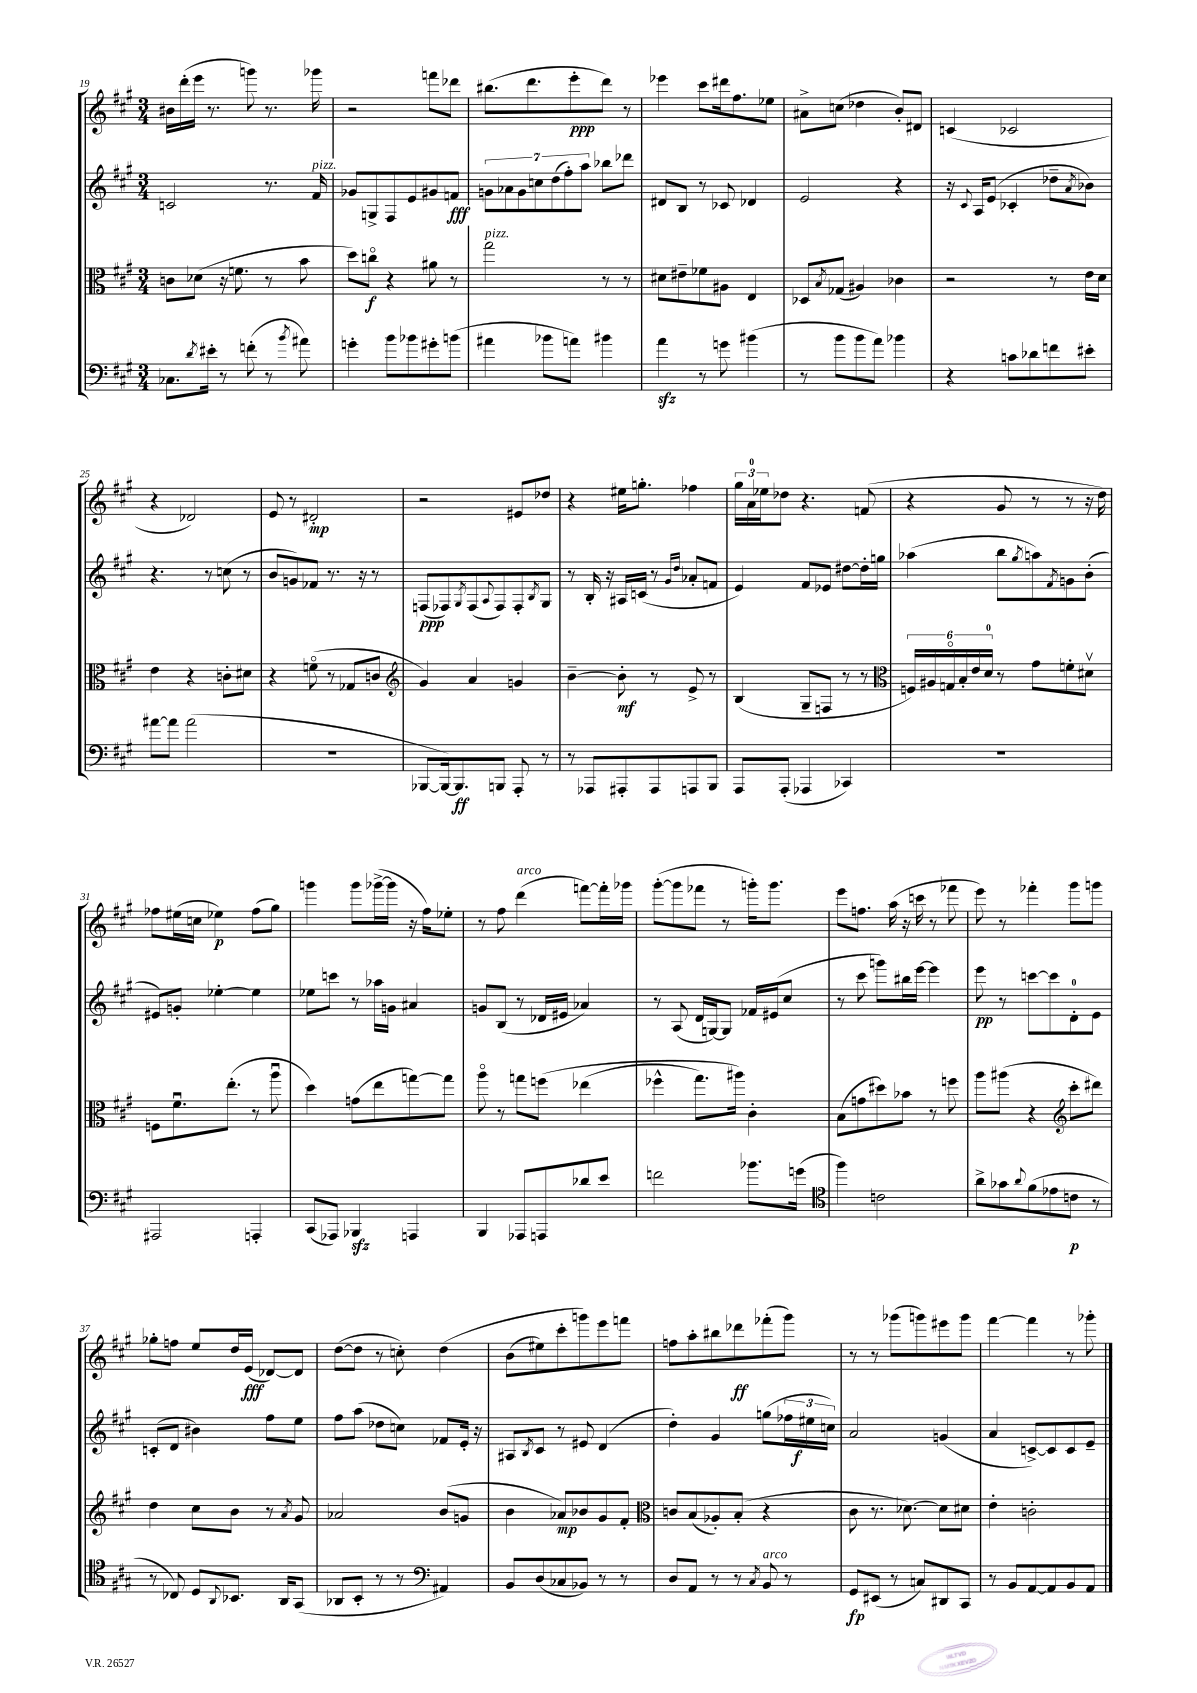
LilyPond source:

<<
\new StaffGroup <<
\new Staff = "s0" {
    \clef treble \key a \major \numericTimeSignature \time 3/4
    bis'16 d'''16-.( e'''16 r8. g'''8) r8. ges'''16 |
    r2 f'''8 des'''8 |
    bis''8.( d'''8. e'''8-.\ppp d'''8) r8 |
    ees'''4 cis'''8 dis'''16 fis''8. ees''8 |
    ais'8-> c''8( des''4 b'8-.) dis'8 |
    c'4( ces'2 |
    r4 des'2) |
    e'8 r8 dis'2-.\mp |
    r2 eis'8 des''8 |
    r4 eis''16 g''8.-. fes''4 |
    \tuplet 3/2 { gis''16 a'16-0 ees''16 } des''8 r4. f'8( |
    r4 gis'8 r8 r8 r16 d''16) |
    fes''8 eis''16( c''16 ees''4\p) fes''8( gis''8) |
    g'''4 g'''8 ges'''16~->( ges'''16 r16 fis''16) ees''8-. |
    r8 fis''8 d'''4^\markup { \italic "arco" }( f'''8~) f'''16-. ges'''16 |
    gis'''8~-.( gis'''8 fes'''8 r8 g'''16-.) g'''8. |
    e'''8 f''8. a''16( r16 c'''16 r8 fes'''8 |
    e'''8) r8 fes'''4-. gis'''8 g'''8 |
    ges''8-. f''8 e''8 d''16 e'16\fff( des'8~) des'8 |
    d''8~( d''8 r8 c''8-.) d''4\( |
    b'8( eis''8) cis'''8-. g'''8\) e'''8 f'''8 |
    f''8 a''8-. bis''8 des'''8\ff fes'''8-.( gis'''8) |
    r8 r8 ges'''8( g'''8) eis'''8 g'''8 |
    fis'''4~ fis'''4 r8 ges'''8-. \bar "|." |
}
\new Staff = "s1" {
    \clef treble \key a \major \numericTimeSignature \time 3/4
    c'2 r8. fis'16^\markup { \italic "pizz." } |
    ges'8 g8-> fis8 e'8 gis'8 f'8\fff |
    \tuplet 7/4 { g'8 aes'8 g'8 c''8 d''8( fis''8-.) a''8 } bes''8 des'''8 |
    dis'8 b8 r8 ces'8 des'4 |
    e'2 r4 |
    r16 \appoggiatura { cis'8 } a16 e'8( ces'4-. des''8-- \acciaccatura { a'8 } bes'8) |
    r4. r8 c''8( r8 |
    b'8 g'8) fes'8 r8. r16 r8 |
    f8\ppp( fes8) \acciaccatura { gis8 } fes8( \appoggiatura { a8 } fes8) fes8-. \acciaccatura { b8 } gis8 |
    r8 b16-. r16 ais16 c'16( r8 \grace { gis'16 d''16 } aes'8-. f'8 |
    e'4) fis'8 ees'8 dis''8~ dis''16-. g''16 |
    aes''4( b''8 \acciaccatura { gis''8 } a''8) \acciaccatura { fis'8 } g'8 b'8-.( |
    eis'8) g'8-. ees''4~-. ees''4 |
    ees''8 c'''8 r8 aes''16 g'16 ais'4 |
    g'8 b8( r8 des'16 eis'16 aes'4) |
    r8 a8( d'16 g16~) g8 fes'16 eis'16( cis''8 |
    r8 cis'''8 g'''8) bis''16 e'''16~ e'''4 |
    e'''8\pp r8 c'''8~ c'''8 d'8-0-. e'8 |
    c'8-.( d'8 bis'4) fis''8 e''8 |
    fis''8 a''8( des''8 c''8) fes'8 e'16-. r16 |
    ais8 \acciaccatura { b8 } cis'8 r8 eis'8 d'4( |
    d''4-.) gis'4 g''8( \tuplet 3/2 { fes''16 eis''16\f c''16) } |
    a'2 g'4( |
    a'4 c'8~->) c'8 c'8 e'8-- \bar "|." |
}
\new Staff = "s2" {
    \clef alto \key a \major \numericTimeSignature \time 3/4
    c'8 des'8( r16 f'8. r8 b'8 |
    d''8) c''8\flageolet\f r4 ais'8 r8 |
    gis''2^\markup { \italic "pizz." } r8 r8 |
    dis'8 eis'8-- fes'8 ais8 e4 |
    des8 \acciaccatura { b8 } ges8( ais4) ces'4 |
    r2 r8 e'16 d'16 |
    e'4 r4 c'8-. dis'8 |
    r4 f'8\flageolet( r8 ges8 c'8 |
    \clef treble gis'4) a'4 g'4 |
    b'4~-- b'8-.\mf r8 e'8-> r8 |
    b4( gis8-- f8 r8 r8 |
    \clef alto \tuplet 6/4 { f16) ais16 g16\flageolet b16-. e'16 d'16-0 } r8 gis'8 f'8-. dis'8\upbow |
    f8 fis'8.\downbow e''8.-.( r8 a''8\downbow |
    d''4) g'8( e''8 g''8~) g''8 |
    a''8\flageolet r8 g''8 f''8\( ees''4( |
    fes''4-^ gis''8.) ais''16\) cis'4-. |
    b8( g'8 dis''8) bes'8 r8 f''8 |
    a''8 ais''8( r4 \clef treble cis'''8-. dis'''8) |
    d''4 cis''8 b'8 r8 \acciaccatura { a'8 } gis'8 |
    aes'2 b'8( g'8 |
    b'4 aes'8\mp) bes'8 gis'8 fis'8-. |
    \clef alto c'8 b8( aes8-.) b8-.( r4 |
    cis'8 r8. des'8.~) des'8 dis'8 |
    e'4-. c'2-. \bar "|." |
}
\new Staff = "s3" {
    \clef bass \key a \major \numericTimeSignature \time 3/4
    ces8. \acciaccatura { d'8 } eis'16-. r8 f'8-.( r8 \acciaccatura { b'8 } ais'8) |
    g'4-. b'8 bes'8 gis'8-. b'8( |
    ais'4 bes'8 a'8) bis'4 |
    a'4\sfz r8 g'8 bis'4( |
    r8 b'8 b'8 a'8) bes'4 |
    r4 c'8 des'8 f'8 eis'8-. |
    ais'8~ ais'8 ais'2( |
    R2. |
    bes,,8~ bes,,16~) bes,,8.\ff b,,8 a,,8-. r8 |
    r8 aes,,8 ais,,8-. ais,,8 a,,8 b,,8 |
    a,,8 a,,8-.( aes,,4 ces,4) |
    R2. |
    ais,,2 a,,4-. |
    cis,8( aes,,8) bes,,4\sfz a,,4 |
    b,,4 aes,,8 a,,8 des'8 e'8 |
    f'2 bes'8. g'16( |
    \clef tenor fis''4) c'2 |
    a'8-> ges'8 \appoggiatura { a'8 } fis'8( ees'8 c'8\p r8 |
    r8 ces8) d8 \appoggiatura { a,8 } bes,8. a,16 gis,8( |
    aes,8 b,8-. r8 r8 \clef bass ais,4) |
    b,8 d8( ces8 bes,8) r8 r8 |
    d8 a,8 r8 r8 \acciaccatura { cis8 } b,8^\markup { \italic "arco" } r8 |
    gis,8\fp eis,8( r8 c8) dis,8 cis,8 |
    r8 b,8 a,8~ a,8 b,8 a,8 \bar "|." |
}
>>
>>
\layout { \context { \Score currentBarNumber = #19 } }
